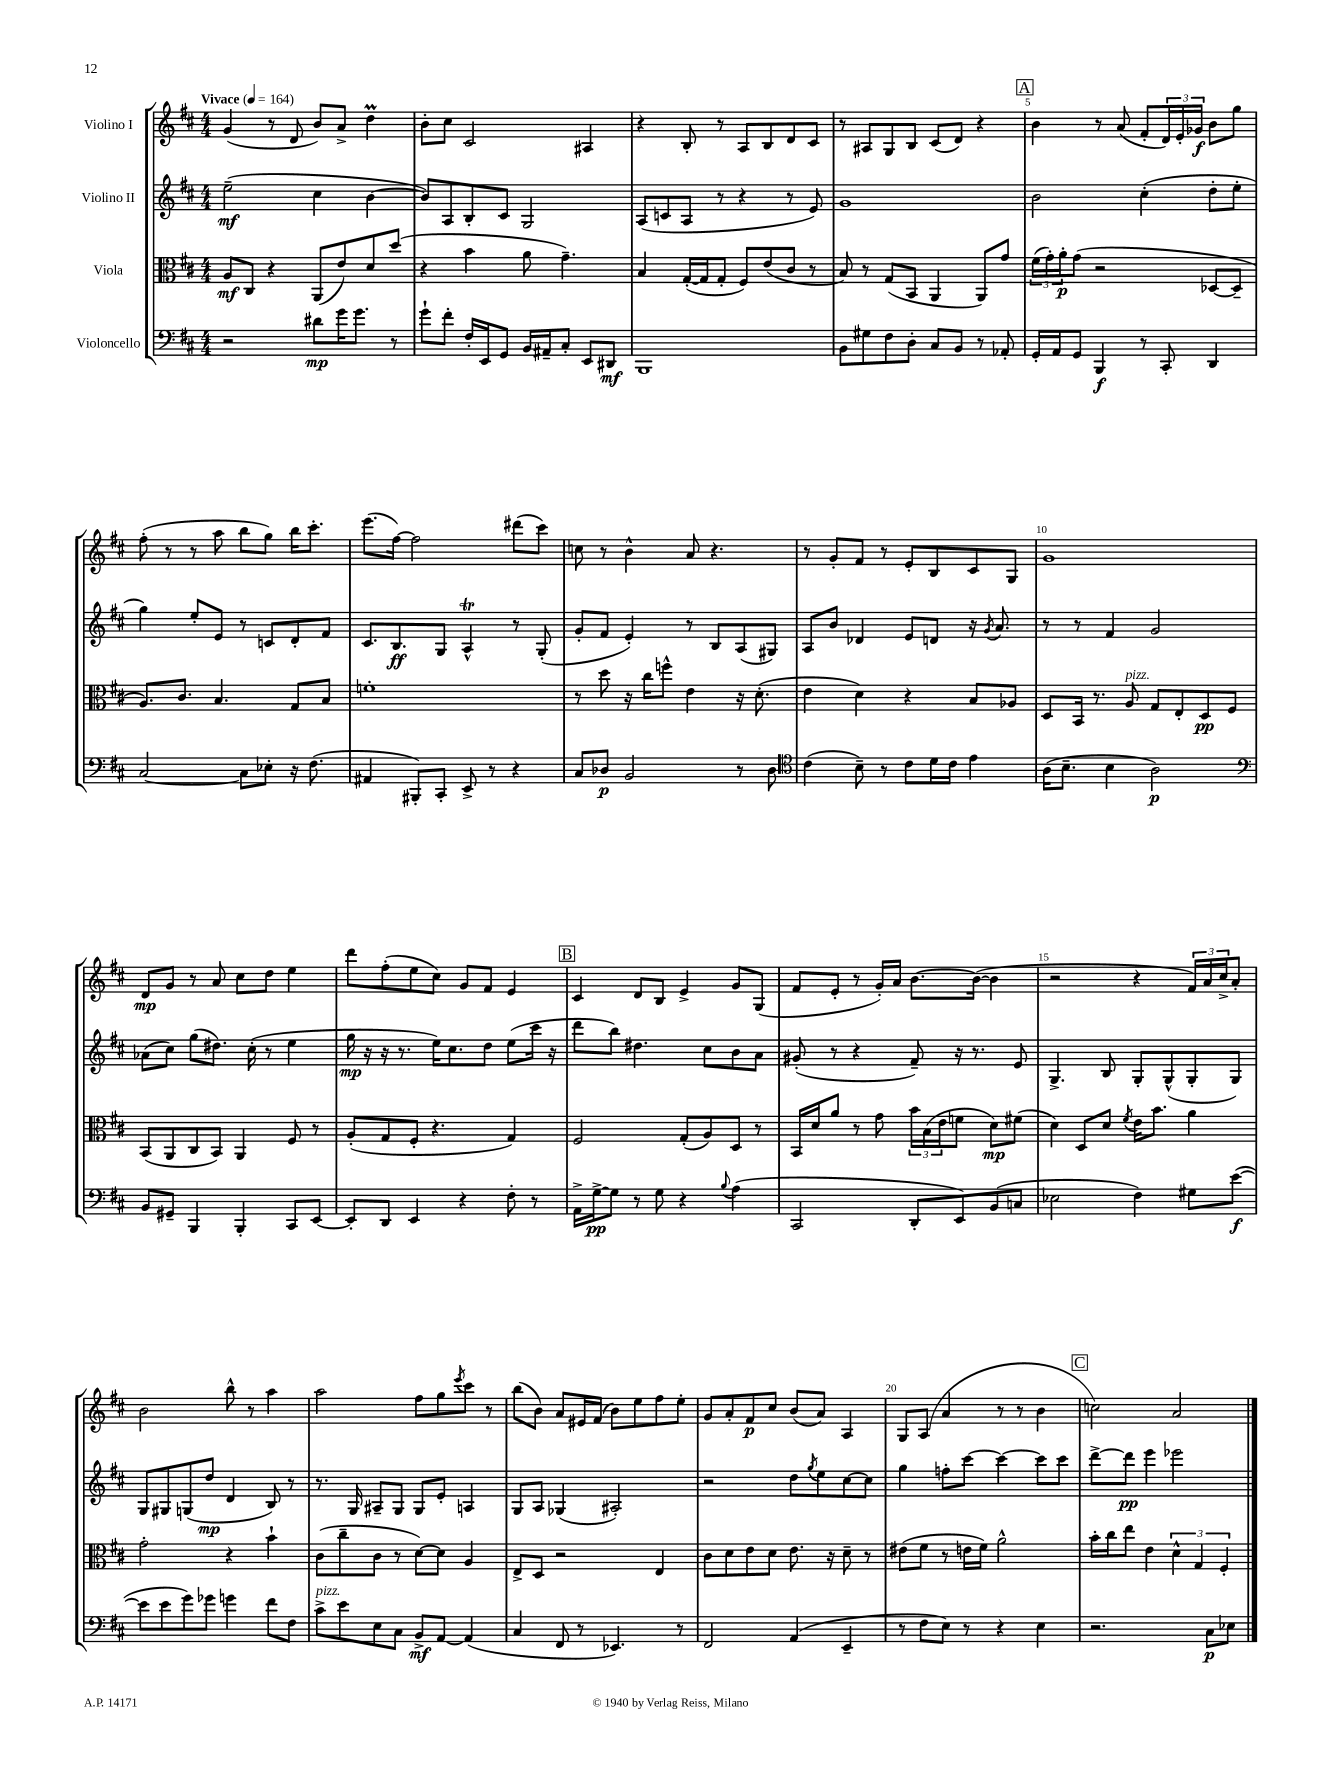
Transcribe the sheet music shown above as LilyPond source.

<<
\new StaffGroup <<
\new Staff = "s0" \with { instrumentName = "Violino I" } {
    \clef treble \key d \major \numericTimeSignature \time 4/4 \tempo "Vivace" 4 = 164
    g'4( r8 d'8 b'8) a'8-> d''4\prall |
    b'8-. cis''8 cis'2 ais4 |
    r4 b8-. r8 a8 b8 d'8 cis'8 |
    r8 ais8 g8 b8 cis'8( d'8) r4 |
    \mark \markup { \box "A" } b'4 r8 a'8( fis'8-. \tuplet 3/2 { d'16) e'16-. ges'16\f } b'8 g''8 |
    fis''8-.( r8 r8 a''8 b''8 g''8) b''16 cis'''8.-. |
    e'''8.( fis''16~) fis''2 dis'''8( cis'''8) |
    c''8 r8 b'4-^ a'8 r4. |
    r8 g'8-. fis'8 r8 e'8-. b8 cis'8 g8 |
    g'1 |
    d'8\mp g'8 r8 a'8 cis''8 d''8 e''4 |
    d'''8 fis''8-.( e''8 cis''8) g'8 fis'8 e'4 |
    \mark \markup { \box "B" } cis'4 d'8 b8 e'4-> g'8 g8( |
    fis'8 e'8-. r8 g'16-.) a'16 b'8.~ b'16~( b'4 |
    r2 r4 \tuplet 3/2 { fis'16) a'16 cis''16-> } a'8-. |
    b'2 b''8-^ r8 a''4 |
    a''2 fis''8 g''8 \acciaccatura { e'''8 } cis'''8 r8 |
    b''8( b'8) a'8 eis'16 fis'16( b'8) e''8 fis''8 e''8-. |
    g'8 a'8-. fis'8\p cis''8 b'8( a'8) a4 |
    g8 a8( a'4 r8 r8 b'4 |
    \mark \markup { \box "C" } c''2) a'2 \bar "|." |
}
\new Staff = "s1" \with { instrumentName = "Violino II" } {
    \clef treble \key d \major \numericTimeSignature \time 4/4
    e''2--\mf( cis''4 b'4~ |
    b'8) a8 b8-. cis'8 g2 |
    a8( c'8 a8 r8 r4 r8 e'8) |
    g'1 |
    \mark \markup { \box "A" } b'2 cis''4-.( d''8-. e''8-. |
    g''4) e''8-. e'8 r8 c'8 d'8-. fis'8 |
    cis'8. b8.\ff g8 a4-^\trill r8 g8-.( |
    g'8-. fis'8 e'4-.) r8 b8 a8( gis8) |
    a8 b'8 des'4 e'8 d'8 r16 \acciaccatura { g'8 } a'8. |
    r8 r8 fis'4 g'2 |
    aes'8( cis''8) g''8( dis''8.) cis''16-.( r8 e''4 |
    g''16\mp r16 r16 r8. e''16) cis''8. d''8 e''8( cis'''16 r16 |
    \mark \markup { \box "B" } d'''8 b''8) dis''4. cis''8 b'8 a'8 |
    gis'8-.( r8 r4 fis'8--) r16 r8. e'8 |
    g4.-> b8 g8-. g8-^( g8-. g8) |
    g8 gis8 g8( d''8\mp d'4 b8) r8 |
    r8. g16 ais8-- g8 g8 e'8-. a4 |
    g8 a8 ges4( ais2-.) |
    r2 d''8 \acciaccatura { g''8 } e''8 cis''8~ cis''8 |
    g''4 f''8-. cis'''8~ cis'''4~ cis'''8 cis'''8 |
    \mark \markup { \box "C" } d'''8~-> d'''8\pp e'''4 ees'''2 \bar "|." |
}
\new Staff = "s2" \with { instrumentName = "Viola" } {
    \clef alto \key d \major \numericTimeSignature \time 4/4
    a8\mf cis8 r4 a,8( e'8) d'8 d''8( |
    r4 b'4 a'8 g'4.--) |
    b4 g16~-.( g16 g8-. fis8) e'8( cis'8 r8 |
    b8) r8 g8( b,8 a,4 a,8) g'8 |
    \mark \markup { \box "A" } \tuplet 3/2 { fis'16( g'16-.) a'16-.\p } g'8( r2 des8~ des8-- |
    a8.) cis'8. b4. g8 b8 |
    f'1-. |
    r8 d''8 r16 cis''16 f''8-^ e'4 r16 d'8.-.( |
    e'4 d'4) r4 b8 aes8 |
    d8 b,16 r8. a8^\markup { \italic "pizz." } g8 e8-. d8\pp fis8 |
    b,8( a,8 cis8 b,8) a,4 fis8 r8 |
    a8-.( g8 fis8-. r4. g4) |
    \mark \markup { \box "B" } fis2 g8-.( a8) d8 r8 |
    b,16 d'16 a'8 r8 g'8 \tuplet 3/2 { b'16 b16( e'16 } f'8 d'8\mp) fis'8( |
    d'4) d8 d'8 \acciaccatura { fis'8 } e'16 b'8. a'4 |
    g'2-. r4 b'4-! |
    cis'8( cis''8-- cis'8 r8 d'8~) d'8 a4 |
    e8-> d8 r2 e4 |
    cis'8 d'8 e'8 d'8 e'8. r16 d'8-- r8 |
    eis'8( fis'8 r8 e'16 fis'16) a'2-^ |
    \mark \markup { \box "C" } b'16-. cis''16 e''8 e'4 \tuplet 3/2 { d'4-^ g4 fis4-. } \bar "|." |
}
\new Staff = "s3" \with { instrumentName = "Violoncello" } {
    \clef bass \key d \major \numericTimeSignature \time 4/4
    r2 dis'8\mp g'16 g'8. r8 |
    g'8-! fis'8-. fis16-. e,16 g,8 b,16 ais,16-- cis8-. e,8 dis,8\mf |
    b,,1 |
    b,8 gis8 fis8 d8-. cis8 b,8 r8 aes,8-. |
    \mark \markup { \box "A" } g,16-. a,16 g,8 b,,4\f r8 cis,8-. d,4 |
    cis2~ cis8 ees8-. r16 fis8.( |
    ais,4 bis,,8-.) cis,8-. e,8-> r8 r4 |
    cis8 des8\p b,2 r8 des8 |
    \clef tenor cis'4( b8--) r8 cis'8 d'16 cis'16 e'4 |
    a16( b8.-- b4 a2\p) |
    \clef bass b,8 gis,8-- b,,4 b,,4-. cis,8 e,8~ |
    e,8-. d,8 e,4 r4 fis8-. r8 |
    \mark \markup { \box "B" } a,16-> g16~->\pp g8 r8 g8 r4 \appoggiatura { b8 } a4( |
    cis,2 d,8-. e,8) b,8( c8 |
    ees2 fis4) gis8 e'8~\f( |
    e'8 e'8 g'8) ges'8 g'4 fis'8 fis8 |
    cis'8->^\markup { \italic "pizz." } e'8 e8 cis8 b,8->\mf a,8~ a,4( |
    cis4 fis,8 r8 ees,4.) r8 |
    fis,2 a,4( e,4-- |
    r8 fis8 e8) r8 r4 e4 |
    \mark \markup { \box "C" } r2. cis8\p ees8 \bar "|." |
}
>>
>>
\layout { \context { \Score \override BarNumber.break-visibility = ##(#f #t #t) barNumberVisibility = #(every-nth-bar-number-visible 5) } }
